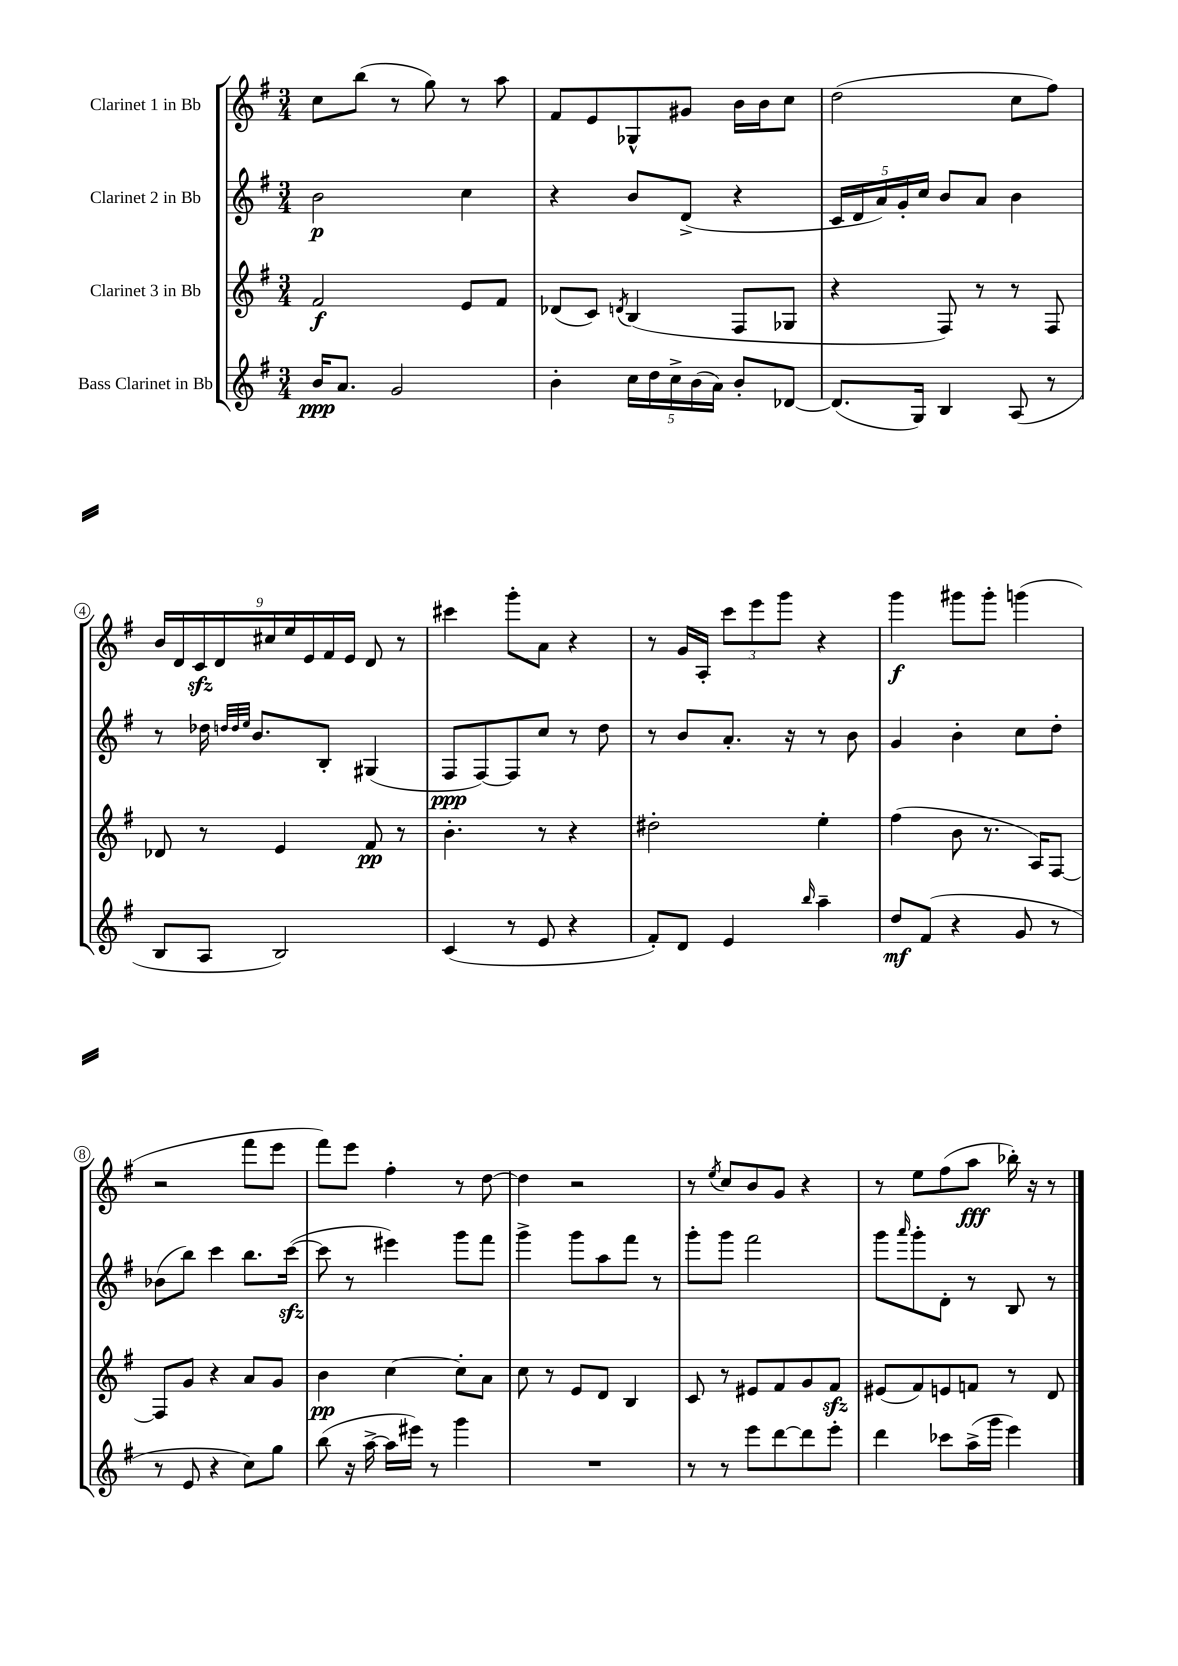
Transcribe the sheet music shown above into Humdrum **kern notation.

**kern	**kern	**kern	**kern
*staff4	*staff3	*staff2	*staff1
*clefG2	*clefG2	*clefG2	*clefG2
*k[f#]	*k[f#]	*k[f#]	*k[f#]
*M3/4	*M3/4	*M3/4	*M3/4
16b/LK	2f#/	2b\	8cc\L
8.a/J	.	.	.
.	.	.	(8bb\J
2g/	.	.	8r
.	.	.	8gg\)
.	8e/L	4cc\	8r
.	8f#/J	.	8aa\
=	=	=	=
4b'\	(8d-/L	4r	8f#/L
.	8c/J)	.	8e/
.	8qd/	.	.
20cc\LL	(4B/	8b/L	8G-^^/
20dd\	.	.	.
20cc^\	.	.	.
.	.	(8d^/J	8g#/J
(20b\	.	.	.
20a\JJ)	.	.	.
8b'/L	8F#/L	4r	16b\LL
.	.	.	16b\J
[8d-/J	8G-/J	.	8cc\J
=	=	=	=
(8.d-/]L	4r	20c/LL	(2dd\
.	.	20d/	.
.	.	20a/)	.
.	.	20g'/	.
16G/Jk)	.	.	.
.	.	20cc/JJ	.
4B/	8F#/)	8b/L	.
.	8r	8a/J	.
(8A/	8r	4b\	8cc\L
8r	8F#/	.	8ff#\J)
=	=	=	=
8B/L	8d-/	8r	18b/LL
.	.	.	18d/
.	.	.	18c/
8A/J	8r	16dd-\	.
.	.	.	18d/
.	.	32qqdd/LLL	.
.	.	32qqdd/	.
.	.	32qqee/JJJ	.
.	.	8.b/L	.
.	.	.	18cc#/
2B/)	4e/	.	.
.	.	.	18ee/
.	.	.	18e/
.	.	8B'/J	.
.	.	.	18f#/
.	.	.	18e/JJ
.	8f#/	(4G#/	8d/
.	8r	.	8r
=	=	=	=
(4c/	4.b'\	8F#/L	4ccc#\
.	.	[8F#/)	.
8r	.	8F#/]	8ggg'\L
8e/	8r	8cc/J	8a\J
4r	4r	8r	4r
.	.	8dd\	.
=	=	=	=
8f#'/L)	2dd#'\	8r	8r
8d/J	.	8b/L	16g/LL
.	.	.	16A'/JJ
4e/	.	8.a'/J	12ccc\L
.	.	.	12eee\
.	.	.	12ggg\J
.	.	16r	.
16qqbb/	.	.	.
4aa~\	4ee'\	8r	4r
.	.	8b\	.
=	=	=	=
8dd/L	(4ff#\	4g/	4ggg\
(8f#/J	.	.	.
4r	8b\	4b'\	8ggg#\L
.	8.r	.	8ggg#'\J
8g/	.	8cc\L	(4ggg\
.	16A/LK)	.	.
8r	[8F#/J	8dd'\J	.
=	=	=	=
8r	8F#/]L	(8b-\L	2r
8e/	8g/J	8bb\J)	.
4r	4r	4ccc\	.
8cc\L)	8a/L	8.bb\L	8fff#\L
8gg\J	8g/J	.	8eee\J
.	.	([16ccc\Jk	.
=	=	=	=
(8bb\	4b\	8ccc\]	8fff#\L)
16r	.	8r	8eee\J
[16aa^\	.	.	.
16aa\]LL	[4cc\	4eee#\)	4ff#'\
16eee#\JJ)	.	.	.
8r	.	.	.
4ggg\	8cc'\]L	8ggg\L	8r
.	8a\J	8fff#\J	[8dd\
=	=	=	=
2.r	8cc\	4ggg^\	4dd\]
.	8r	.	.
.	8e/L	8ggg\L	2r
.	8d/J	8aa\	.
.	4B/	8fff#\J	.
.	.	8r	.
=	=	=	=
8r	8c/	8ggg'\L	8r
.	.	.	8qee/
8r	8r	8ggg\J	8cc/L
8eee\L	8e#/L	2fff#\	8b/
[8ddd\	8f#/	.	8g/J
8ddd\]	8g/	.	4r
8eee'\J	8f#/J	.	.
=	=	=	=
4ddd\	(8e#/L	8ggg\L	8r
.	.	16qqaaa/	.
.	8f#/)	8ggg'\	8ee\L
8ccc-\L	8e/	8d'\J	(8ff#\
(16aa^\L	8f/J	8r	8aa\J
16ggg\JJ	.	.	.
4eee\)	8r	8B/	16bb-'\)
.	.	.	16r
.	8d/	8r	8r
==	==	==	==
*-	*-	*-	*-
